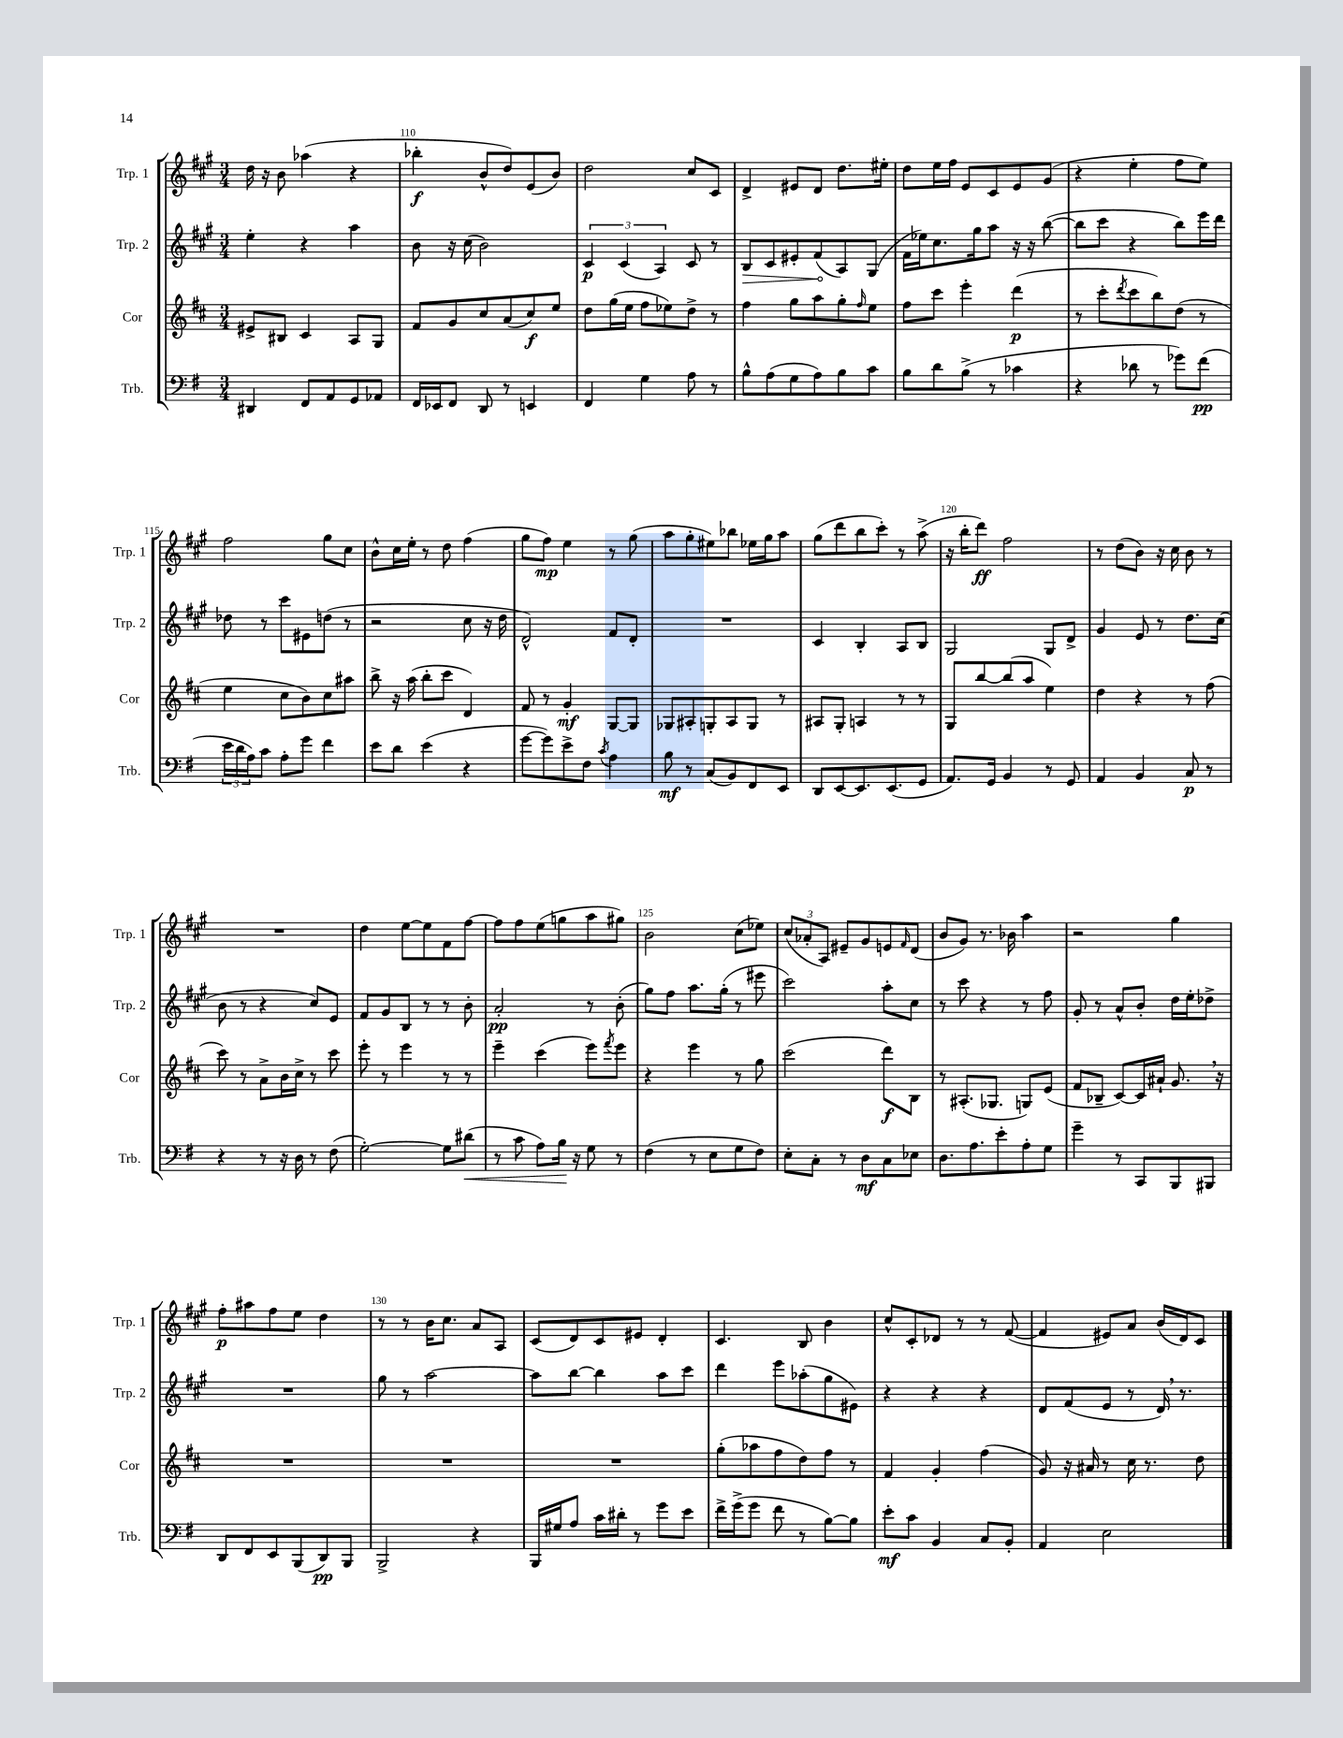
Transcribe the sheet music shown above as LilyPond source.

<<
\new StaffGroup <<
\new Staff = "s0" \with { instrumentName = "Trp. 1" shortInstrumentName = "Trp. 1" } {
    \clef treble \key a \major \numericTimeSignature \time 3/4
    d''16 r16 b'8 aes''4( r4 |
    bes''4-.\f b'8-^ d''8) e'8( b'8) |
    d''2 cis''8 cis'8 |
    d'4-> eis'8 d'8 d''8. eis''16-. |
    d''8 e''16 fis''16 e'8 cis'8 e'8 gis'8( |
    r4 e''4-. fis''8 e''8) |
    fis''2 gis''8 cis''8 |
    b'8-^ cis''16 e''16-. r8 d''8 fis''4( |
    gis''8 fis''8\mp) e''4 r8 gis''8( |
    a''8 gis''8-. eis''8) bes''8 ees''16 gis''16 a''8 |
    gis''8( d'''8 b''8 cis'''8-.) r8 a''8->( |
    r16 b''16-. d'''8\ff) fis''2 |
    r8 d''8( b'8) r16 cis''16 b'8 r8 |
    R2. |
    d''4 e''8~ e''8 fis'8 fis''8~ |
    fis''8 fis''8 e''8( g''8 a''8 gis''8) |
    b'2 cis''8( ees''8) |
    \tuplet 3/2 { cis''8( aes'8-. a8) } eis'8-- gis'8 e'8 \grace { fis'16 } d'8( |
    b'8 gis'8) r8. bes'16 a''4 |
    r2 gis''4 |
    fis''8-.\p ais''8 fis''8 e''8 d''4 |
    r8 r8 b'16 cis''8. a'8 a8 |
    cis'8( d'8) cis'8 eis'8 d'4-. |
    cis'4. b8 b'4 |
    cis''8-^ cis'8-. des'8 r8 r8 fis'8~( |
    fis'4 eis'8) a'8 b'16( d'16) cis'8 \bar "|." |
}
\new Staff = "s1" \with { instrumentName = "Trp. 2" shortInstrumentName = "Trp. 2" } {
    \clef treble \key a \major \numericTimeSignature \time 3/4
    e''4-. r4 a''4 |
    b'8 r16 cis''16( b'2) |
    \tuplet 3/2 { cis'4\p cis'4( a4) } cis'8 r8 |
    \once \override Hairpin.circled-tip = ##t b8\> cis'8 eis'8-. fis'8\!( a8) gis8( |
    fis'16 ees''16) cis''8. gis''16 a''8 r16 r16 b''8~( |
    b''8 cis'''8 r4 b''8) e'''16 d'''16 |
    des''8 r8 cis'''8 eis'8 d''8( r8 |
    r2 cis''8 r16 d''16 |
    d'2-^) fis'8 d'8-. |
    R2. |
    cis'4 b4-. a8 b8 |
    gis2 gis8 d'8-> |
    gis'4 e'8 r8 d''8. cis''16( |
    b'8 r8 r4 cis''8) e'8 |
    fis'8 gis'8 b8 r8 r8 b'8-. |
    a'2-.\pp r8 b'8-.( |
    gis''8) fis''8 a''8. gis''16-.( r8 eis'''8 |
    cis'''2) a''8-. cis''8 |
    r8 cis'''8 r4 r8 fis''8 |
    gis'8-. r8 a'8-^ b'8-. d''16 e''16-. des''8-> |
    R2. |
    gis''8 r8 a''2~ |
    a''8 b''8~ b''4 a''8 cis'''8 |
    d'''4 e'''8 aes''8-.( gis''8 eis'8) |
    r4 r4 r4 |
    d'8 fis'8( e'8 r8 d'16) \breathe r8. \bar "|." |
}
\new Staff = "s2" \with { instrumentName = "Cor" shortInstrumentName = "Cor" } {
    \clef treble \key d \major \numericTimeSignature \time 3/4
    eis'8-> bis8 cis'4 a8 g8 |
    fis'8 g'8 cis''8 a'8( cis''8\f) e''8 |
    d''8 g''16( e''16 fis''8 ees''8) d''8-> r8 |
    fis''4 g''8 a''8 g''8-. \grace { fis''16 } e''8 |
    fis''8 cis'''8 e'''4-. d'''4\p( |
    r8 cis'''8-. \acciaccatura { d'''8 } cis'''8 b''8) d''8( r8 |
    e''4 cis''8 b'8) cis''8 ais''8 |
    b''8-> r16 a''16( b''8-. cis'''8 d'4) |
    fis'8 r8 g'4-.\mf g8~ g8 |
    ges8 ais8-. g8-. ais8 g8 r8 |
    ais8 g8-. a4 r8 r8 |
    g8 b''8~ b''8( a''8 e''4) |
    d''4 r4 r8 fis''8( |
    cis'''8) r8 a'8-> b'16 cis''16-> r8 cis'''8 |
    e'''8-. r8 e'''4 r8 r8 |
    e'''4-- cis'''4( e'''8) \acciaccatura { fis'''8 } e'''8 |
    r4 e'''4 r8 g''8 |
    cis'''2( d'''8\f) b8 |
    r8 ais8.-.( ges8. g8) e'8( |
    fis'8 bes8-- cis'8~) cis'16 ais'16-! g'8. \breathe r16 |
    R2. |
    R2. |
    R2. |
    g''8-.( aes''8 fis''8 d''8) fis''8 r8 |
    fis'4 g'4-. fis''4( |
    g'8) r16 ais'16 r8 cis''16 r8. d''8 \bar "|." |
}
\new Staff = "s3" \with { instrumentName = "Trb." shortInstrumentName = "Trb." } {
    \clef bass \key g \major \numericTimeSignature \time 3/4
    dis,4 fis,8 a,8 g,8 aes,8 |
    fis,16 ees,16 fis,8 d,8 r8 e,4 |
    fis,4 g4 a8 r8 |
    b8-^ a8( g8 a8) b8 c'8 |
    b8 d'8 b8->( r8 ces'4 |
    r4 des'8 r8 ges'8) fis'8\pp( |
    \tuplet 3/2 { e'16 d'16 a16) } c'8 a8-. g'8 fis'4 |
    e'8 d'8 e'4( r4 |
    g'8~ g'8) e'8-> fis8 \acciaccatura { c'8 } a4 |
    b8\mf r8 c8( b,8) fis,8 e,8 |
    d,8 e,8~ e,8. e,8.( g,8 |
    a,8.) g,16 b,4 r8 g,8 |
    a,4 b,4 c8\p r8 |
    r4 r8 r16 d16 r8 fis8( |
    g2~-.) g8 dis'8\<( |
    r8 c'8 a8) b16\! r16 g8 r8 |
    fis4( r8 e8 g8 fis8) |
    e8-. c8-. r8 d8\mf c8 ees8 |
    d8. a8. e'8-. a8-. g8 |
    g'4-- r8 c,8 b,,8 bis,,8 |
    d,8 fis,8 e,8 b,,8( d,8\pp) b,,8 |
    b,,2-> r4 |
    b,,16 gis16 a8 c'16 dis'16-. r8 g'8 e'8 |
    fis'16-> g'16->( g'8 fis'8 r8 b8~) b8 |
    e'8-.\mf c'8 b,4 c8 b,8-. |
    a,4 e2 \bar "|." |
}
>>
>>
\layout { \context { \Score currentBarNumber = #109 \override BarNumber.break-visibility = ##(#f #t #t) barNumberVisibility = #(every-nth-bar-number-visible 5) } }
